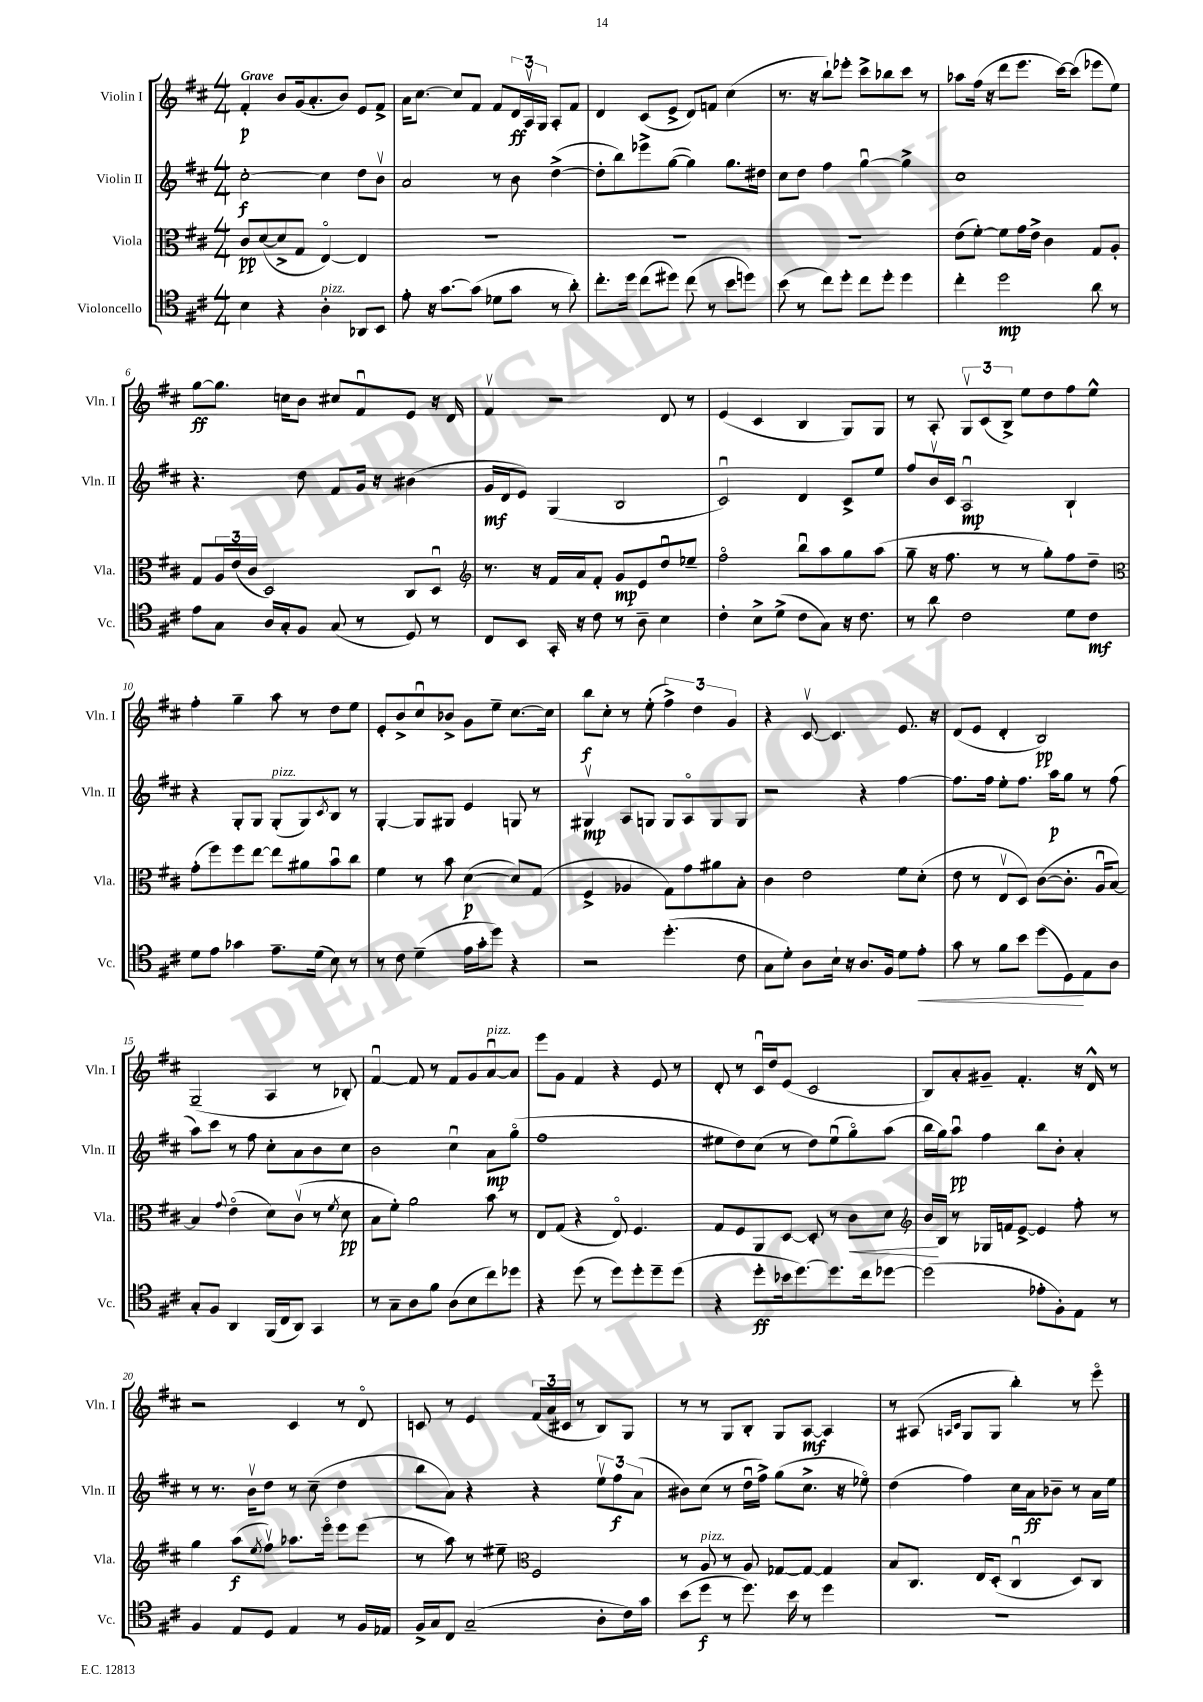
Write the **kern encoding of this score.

**kern	**dynam	**kern	**dynam	**kern	**dynam	**kern	**dynam
*part4	*part4	*part3	*part3	*part2	*part2	*part1	*part1
*staff4	*staff4	*staff3	*staff3	*staff2	*staff2	*staff1	*staff1
*I"Violoncello	*	*I"Viola	*	*I"Violin II	*	*I"Violin I	*
*I'Vc.	*	*I'Vla.	*	*I'Vln. II	*	*I'Vln. I	*
*clefC4	*	*clefC3	*	*clefG2	*	*clefG2	*
*k[f#c#]	*	*k[f#c#]	*	*k[f#c#]	*	*k[f#c#]	*
*M4/4	*	*M4/4	*	*M4/4	*	*M4/4	*
=1	=1	=1	=1	=1	=1	=1	=1
!	!	!	!	!	!	!LO:TX:a:B:t=Grave	!
4B\	.	8c#/L	pp	[2cc#'\	f	4f#'/	p
.	.	([8d/	.	.	.	.	.
4r	.	8d^/]	.	.	.	8b/L	.
.	.	8G/J	.	.	.	(16g/k	.
.	.	.	.	.	.	8.a'/	.
!LO:TX:a:i:t=pizz.	!	!	!	!	!	!	!
4A'\	.	[4E/)	.	4cc#\]	.	.	.
.	.	.	.	.	.	8b/J)	.
8AA-X/L	.	4E/]	.	8dd\L	.	8e/L	.
8BB/J	.	.	.	8bv\J	.	8f#^/J	.
=2	=2	=2	=2	=2	=2	=2	=2
8e'\	.	1r	.	2a/	.	16a\KL	.
.	.	.	.	.	.	[8.cc#\J	.
16r	.	.	.	.	.	.	.
[8.g\L	.	.	.	.	.	.	.
.	.	.	.	.	.	8cc#/L]	.
(8g\J]	.	.	.	.	.	8f#/J	.
8d-X\L	.	.	.	8r	.	8f#/L	.
8g\J	.	.	.	8b\	.	24d/L	ff
.	.	.	.	.	.	24Av/	.
.	.	.	.	.	.	24G/JJ	.
8r	.	.	.	([4dd^\	.	8A'/L	.
8a'\)	.	.	.	.	.	8f#/J	.
=3	=3	=3	=3	=3	=3	=3	=3
8.cc#'\L	.	1r	.	8dd'\L]	.	4d/	.
.	.	.	.	8bb\)	.	.	.
16dd\Jk	.	.	.	.	.	.	.
(8cc#\L	.	.	.	8eee-X^\	.	(8c#/L	.
8dd#X\J)	.	.	.	([8gg\J	.	8e^/J	.
(8cc#\	.	.	.	4gg\])	.	8d/L)	.
8r	.	.	.	.	.	8fn/J	.
8b\L	.	.	.	8.gg\L	.	(4cc#\	.
8ddn\J)	.	.	.	.	.	.	.
.	.	.	.	16dd#X\Jk	.	.	.
=4	=4	=4	=4	=4	=4	=4	=4
(8b\	.	1r	.	8cc#\L	.	8.r	.
8r	.	.	.	8dd\J	.	.	.
.	.	.	.	.	.	16r	.
8cc#\L)	.	.	.	4ff#\	.	8bb`\L)	.
8dd'\J	.	.	.	.	.	8eee-X'\J	.
8cc#\L	.	.	.	[4ggu\	.	8ccc#^\L	.
8dd'\J	.	.	.	.	.	8bb-X\	.
4dd\	.	.	.	4gg^\]	.	8ccc#\J	.
.	.	.	.	.	.	8r	.
=5	=5	=5	=5	=5	=5	=5	=5
4cc#'\	.	(8e\L	.	1cc#	.	8aa-X\L	.
.	.	[8f#'\J)	.	.	.	(16ff#\Jk	.
.	.	.	.	.	.	16r	.
2dd\	mp	8f#\L]	.	.	.	8ddd\L	.
.	.	16g\L	.	.	.	8.eee\J	.
.	.	16e^\JJ	.	.	.	.	.
.	.	4c#\	.	.	.	.	.
.	.	.	.	.	.	[16ccc#\KL)	.
.	.	.	.	.	.	(8ccc#\J]	.
8a\	.	8G/L	.	.	.	8eee-X\L	.
8r	.	8A'/J	.	.	.	8ee\J)	.
!!LO:LB:g=z
=6	=6	=6	=6	=6	=6	=6	=6
8e\L	.	8G/L	.	4.r	.	[8gg\L	ff
8G\J	.	24A/L	.	.	.	8.gg\J]	.
.	.	(24e/	.	.	.	.	.
.	.	24c#/JJ	.	.	.	.	.
16A/LL	.	2D/)	.	.	.	.	.
16G'/J	.	.	.	.	.	16ccn\KL	.
8F#/J	.	.	.	8dd\	.	8b\J	.
(8G/	.	.	.	8f#/L	.	8cc#X/L	.
8r	.	.	.	16g/Jk	.	8f#u/	.
.	.	.	.	16r	.	.	.
8D/)	.	8C#/L	.	(4b#X\	.	8e/J	.
8r	.	8Du/J	.	.	.	16r	.
.	.	.	.	.	.	16d/	.
=7	=7	=7	=7	=7	=7	=7	=7
*	*	*clefG2	*	*	*	*	*
8C#/L	.	8.r	.	16g/LL	mf	4f#v/	.
.	.	.	.	16d/J	.	.	.
8BB/J	.	.	.	8e/J)	.	.	.
.	.	16r	.	.	.	.	.
16GG'/	.	16f#/LL	.	(4G/	.	2r	.
16r	.	16a/J	.	.	.	.	.
8c#\	.	8f#'/J	.	.	.	.	.
8r	.	8g/L	mp	2B/	.	.	.
8A~\	.	8e/	.	.	.	.	.
4B\	.	8ddu/	.	.	.	8d/	.
.	.	8ee-X~/J	.	.	.	8r	.
=8	=8	=8	=8	=8	=8	=8	=8
4c#'\	.	2ff#\	.	2c#u/)	.	(4e/	.
8B^\L	.	.	.	.	.	4c#/	.
(8d^\J	.	.	.	.	.	.	.
8c#\L	.	8bbu\L	.	4d/	.	4B/	.
8G\J)	.	8aa\	.	.	.	.	.
16r	.	8gg\	.	8c#^/L	.	8G/L)	.
8.c#\	.	.	.	.	.	.	.
.	.	(8aa\J	.	8ee/J	.	8G/J	.
=9	=9	=9	=9	=9	=9	=9	=9
8r	.	8gg~\	.	8ff#/L	.	8r	.
8a\	.	16r	.	16bv/L	.	8A'/	.
.	.	8.ff#\	.	16c#/JJ	.	.	.
2c#\	.	.	.	2Au/	mp	12Gv/L	.
.	.	.	.	.	.	(12c#/	.
.	.	8r	.	.	.	.	.
.	.	.	.	.	.	12B^/J)	.
.	.	8r	.	.	.	8ee\L	.
.	.	8gg'\L)	.	.	.	8dd\	.
8d\L	.	8ff#\	.	4B`/	.	8ff#\	.
8c#\J	mf	8dd~\J	.	.	.	8ee^^\J	.
!!LO:LB:g=z
=10	=10	=10	=10	=10	=10	=10	=10
*	*	*clefC3	*	*	*	*	*
8d\L	.	(8g'\L	.	4r	.	4ff#'\	.
8e\J	.	8ff#\)	.	.	.	.	.
4g-X\	.	8ff#\	.	8G'/L	.	4gg~\	.
.	.	[8ee\J	.	8G/J	.	.	.
!	!	!	!	!LO:TX:a:i:t=pizz.	!	!	!
8.e~\L	.	8ee\L]	.	(8G'/L	.	8aa\	.
.	.	8a#X\	.	8G/)	.	8r	.
(16d\Jk	.	.	.	.	.	.	.
.	.	.	.	8qc#/	.	.	.
8B\)	.	8bu\	.	8B/J	.	8dd\L	.
8r	.	8cc#\J	.	8r	.	8ee\J	.
=11	=11	=11	=11	=11	=11	=11	=11
8r	.	4f#\	.	[4G'/	.	8e'/L	.
8c#\	.	.	.	.	.	8b^/	.
(4d~\	.	8r	.	8G/L]	.	8cc#u/	.
.	.	8b\	.	8G#X/J	.	8b-X^/J	.
16e\LL	.	([4d\	p	4e/	.	8g\L	.
16g'\J	.	.	.	.	.	.	.
8dd\J)	.	.	.	.	.	8ee~\J	.
4r	.	8d/L])	.	8Gn/	.	[8.cc#\L	.
.	.	(8G/J	.	8r	.	.	.
.	.	.	.	.	.	16cc#\Jk]	.
=12	=12	=12	=12	=12	=12	=12	=12
2r	.	4F#^/	.	4G#Xv/	mp	8bb\L	f
.	.	.	.	.	.	8cc#'\J	.
.	.	4A-X/	.	8A/L	.	8r	.
.	.	.	.	8Gn/J	.	(8ee'\	.
(4.dd'\	.	8G\L)	.	8G/L	.	6ff#^\)	.
.	.	8g\	.	8A/	.	.	.
.	.	.	.	.	.	6dd\	.
.	.	8a#X\	.	8G/	.	.	.
.	.	.	.	.	.	6g/	.
8c#\	.	8B'\J	.	8G/J	.	.	.
=13	=13	=13	=13	=13	=13	=13	=13
8G\L	.	4c#\	.	2r	.	4r	.
8d'\J)	.	.	.	.	.	.	.
8A\L	.	2e\	.	.	.	[8c#v/	.
16B`\Jk	.	.	.	.	.	4.c#/]	.
16r	.	.	.	.	.	.	.
8.A/L	.	.	.	4r	.	.	.
16F#/Jk	.	.	.	.	.	.	.
8d\L	.	8f#\L	.	[4ff#\	.	8.e/	.
!	!LO:HP:b	!	!	!	!	!	!
8e'\J	<	(8d'\J	.	.	.	.	.
.	.	.	.	.	.	16r	.
=14	=14	=14	=14	=14	=14	=14	=14
8g\	.	8e\	.	8.ff#\L]	.	(8d/L	.
8r	.	8r	.	.	.	8e/J	.
.	.	.	.	16ff#\Jk	.	.	.
8f#\L	.	8Ev/L	.	8ee'\L	.	4d'/	.
8b\J	.	8D/J)	.	8.ff#\J	.	.	.
(8dd\L	.	([8c#\L	.	.	.	2B/)	pp
.	.	.	.	16aa\KL	p	.	.
8D\)	.	8.c#'\J]	.	8gg\J	.	.	.
8E\	[	.	.	8r	.	.	.
.	.	16Au/KL	.	.	.	.	.
8A\J	.	[8B/J)	.	(8ff#\	.	.	.
!!LO:LB:g=z
=15	=15	=15	=15	=15	=15	=15	=15
8G'/L	.	4B/]	.	8aa\L)	.	(2G~/	.
8F#/J	.	.	.	8ccc#\J	.	.	.
.	.	8qqg/	.	.	.	.	.
4AA/	.	(4e\	.	8r	.	.	.
.	.	.	.	8ff#\	.	.	.
(16FF#/LL	.	8d\L)	.	8cc#'\L	.	4A/	.
16C#/J	.	.	.	.	.	.	.
8AA/J)	.	(8c#v\J	.	8a\	.	.	.
4GG/	.	8r	.	8b\	.	8r	.
.	.	8qf#/	.	.	.	.	.
.	.	8d\	pp	8cc#\J	.	8B-X'/)	.
=16	=16	=16	=16	=16	=16	=16	=16
8r	.	8B\L	.	2b\	.	[4f#u/	.
8G~\L	.	8f#'\J)	.	.	.	.	.
8A\	.	2a\	.	.	.	8f#/]	.
8f#\J	.	.	.	.	.	8r	.
(8A\L	.	.	.	4cc#u\	.	8f#/L	.
8B\	.	.	.	.	.	8g/	.
!	!	!	!	!	!	!LO:TX:a:i:t=pizz.	!
8cc#\)	.	8b\	.	8a\L	mp	[8au/	.
8dd-X\J	.	8r	.	(8gg\J	.	8a/J]	.
=17	=17	=17	=17	=17	=17	=17	=17
4r	.	8E/L	.	1ff#	.	8eee\L	.
.	.	(8G/J	.	.	.	8g\J	.
(8dd\	.	4r	.	.	.	4f#/	.
8r	.	.	.	.	.	.	.
8dd\L)	.	8E/)	.	.	.	4r	.
8dd'\	.	4.F#/	.	.	.	.	.
8dd~\	.	.	.	.	.	8e/	.
(8dd\J	.	.	.	.	.	8r	.
=18	=18	=18	=18	=18	=18	=18	=18
4r	.	8G/L	.	8ee#X\L	.	8d'/	.
.	.	8F#/	.	8dd\)	.	8r	.
8dd'\L	ff	8AA/	.	(8cc#\J	.	16c#u/LL	.
.	.	.	.	.	.	16dd/J	.
16b-X\k	.	[8D/J	.	8r	.	(8e/J	.
[8.dd\)	.	.	.	.	.	.	.
.	.	8D'/]	.	8dd\L)	.	2c#/	.
8.dd\]	.	8r	.	(8ee#u\	.	.	.
!	!	!	!LO:HP:b	!	!	!	!
.	.	8c#\L	<	8gg\)	.	.	.
16cc#\k	.	.	.	.	.	.	.
[8dd-X\J	.	8d\J	.	(8aa\J	.	.	.
=19	=19	=19	=19	=19	=19	=19	=19
*	*	*clefG2	*	*	*	*	*
(2dd-\]	.	16b/LL	.	16bb\LL	.	8B/L)	.
.	.	16B/JJ	[	16gg\J)	.	.	.
.	.	8r	.	8aau\J	pp	8a'/	.
.	.	16G-X/LL	.	4ff#\	.	8g#X~/J	.
.	.	16fn/J	.	.	.	.	.
.	.	[8e^/J	.	.	.	4.f#'/	.
8e-X'\L	.	4e/]	.	8bb\L	.	.	.
8F#'\)	.	.	.	8b'\J	.	.	.
8E\J	.	8ff#'\	.	4a'/	.	16r	.
.	.	.	.	.	.	16d^^/	.
8r	.	8r	.	.	.	8r	.
!!LO:LB:g=z
=20	=20	=20	=20	=20	=20	=20	=20
4F#/	.	4gg\	.	8r	.	2r	.
.	.	.	.	8.r	.	.	.
8E/L	.	(8aa\L	f	.	.	.	.
.	.	.	.	16bv\KL	.	.	.
.	.	8qee/	.	.	.	.	.
8D/J	.	8ff#v\J)	.	8dd\J	.	.	.
4E/	.	8.aa-X\L	.	8r	.	4c#/	.
.	.	.	.	(8cc#~\	.	.	.
.	.	16eee\Jk	.	.	.	.	.
8r	.	8eee\L	.	4dd\	.	8r	.
16F#/LL	.	(8eee\J	.	.	.	8d/	.
16E-X/JJ	.	.	.	.	.	.	.
=21	=21	=21	=21	=21	=21	=21	=21
16F#^/LL	.	8r	.	8bb\L	.	8cn/	.
16G/J	.	.	.	.	.	.	.
8C#/J	.	8aa\)	.	8a\J)	.	8r	.
(2G~/	.	8r	.	4r	.	4e/	.
.	.	8ee#X~\	.	.	.	.	.
*	*	*clefC3	*	*	*	*	*
.	.	2F#/	.	4r	.	(24f#/LL	.
.	.	.	.	.	.	24a/	.
.	.	.	.	.	.	24c#X/JJ	.
.	.	.	.	.	.	8r	.
8A'\L	.	.	.	12eev\L	.	8B/L)	.
.	.	.	.	12ff#\	f	.	.
16c#\L)	.	.	.	.	.	8G/J	.
.	.	.	.	(12a\J	.	.	.
16g\JJ	.	.	.	.	.	.	.
=22	=22	=22	=22	=22	=22	=22	=22
(8b\L	.	8r	.	8b#X\L)	.	8r	.
!	!	!LO:TX:a:i:t=pizz.	!	!	!	!	!
8dd\J	f	8A/	.	(8cc#\J	.	8r	.
8r	.	8r	.	8r	.	8G/L	.
8.dd\)	.	8A/	.	16ddu\LL	.	8B'/J	.
.	.	.	.	16ff#^\JJ)	.	.	.
.	.	[8G-X/L	.	(8gg\L	.	8G/L	.
16b\	.	.	.	.	.	.	.
8r	.	8G-/J_	.	8.cc#^\J	.	[8A/J	mf
4dd\	.	4G-/]	.	.	.	4A/]	.
.	.	.	.	16r	.	.	.
.	.	.	.	8ee-X\)	.	.	.
=23	=23	=23	=23	=23	=23	=23	=23
1r	.	8B/L	.	(4dd\	.	8r	.
.	.	8.C#/J	.	.	.	(8A#X/	.
.	.	.	.	.	.	16qqAn/LL	.
.	.	.	.	.	.	16qqc#/JJ	.
.	.	.	.	4ff#\)	.	8G/L	.
.	.	16E/KL	.	.	.	.	.
.	.	(8D'/J	.	.	.	8G/J	.
.	.	4C#u/	.	16cc#\LL	.	4bb'\)	.
.	.	.	.	16a\J	ff	.	.
.	.	.	.	8b-X~\J	.	.	.
.	.	8D/L)	.	8r	.	8r	.
.	.	8C#/J	.	16a\LL	.	8eee\	.
.	.	.	.	16ee\JJ	.	.	.
==	==	==	==	==	==	==	==
*-	*-	*-	*-	*-	*-	*-	*-
